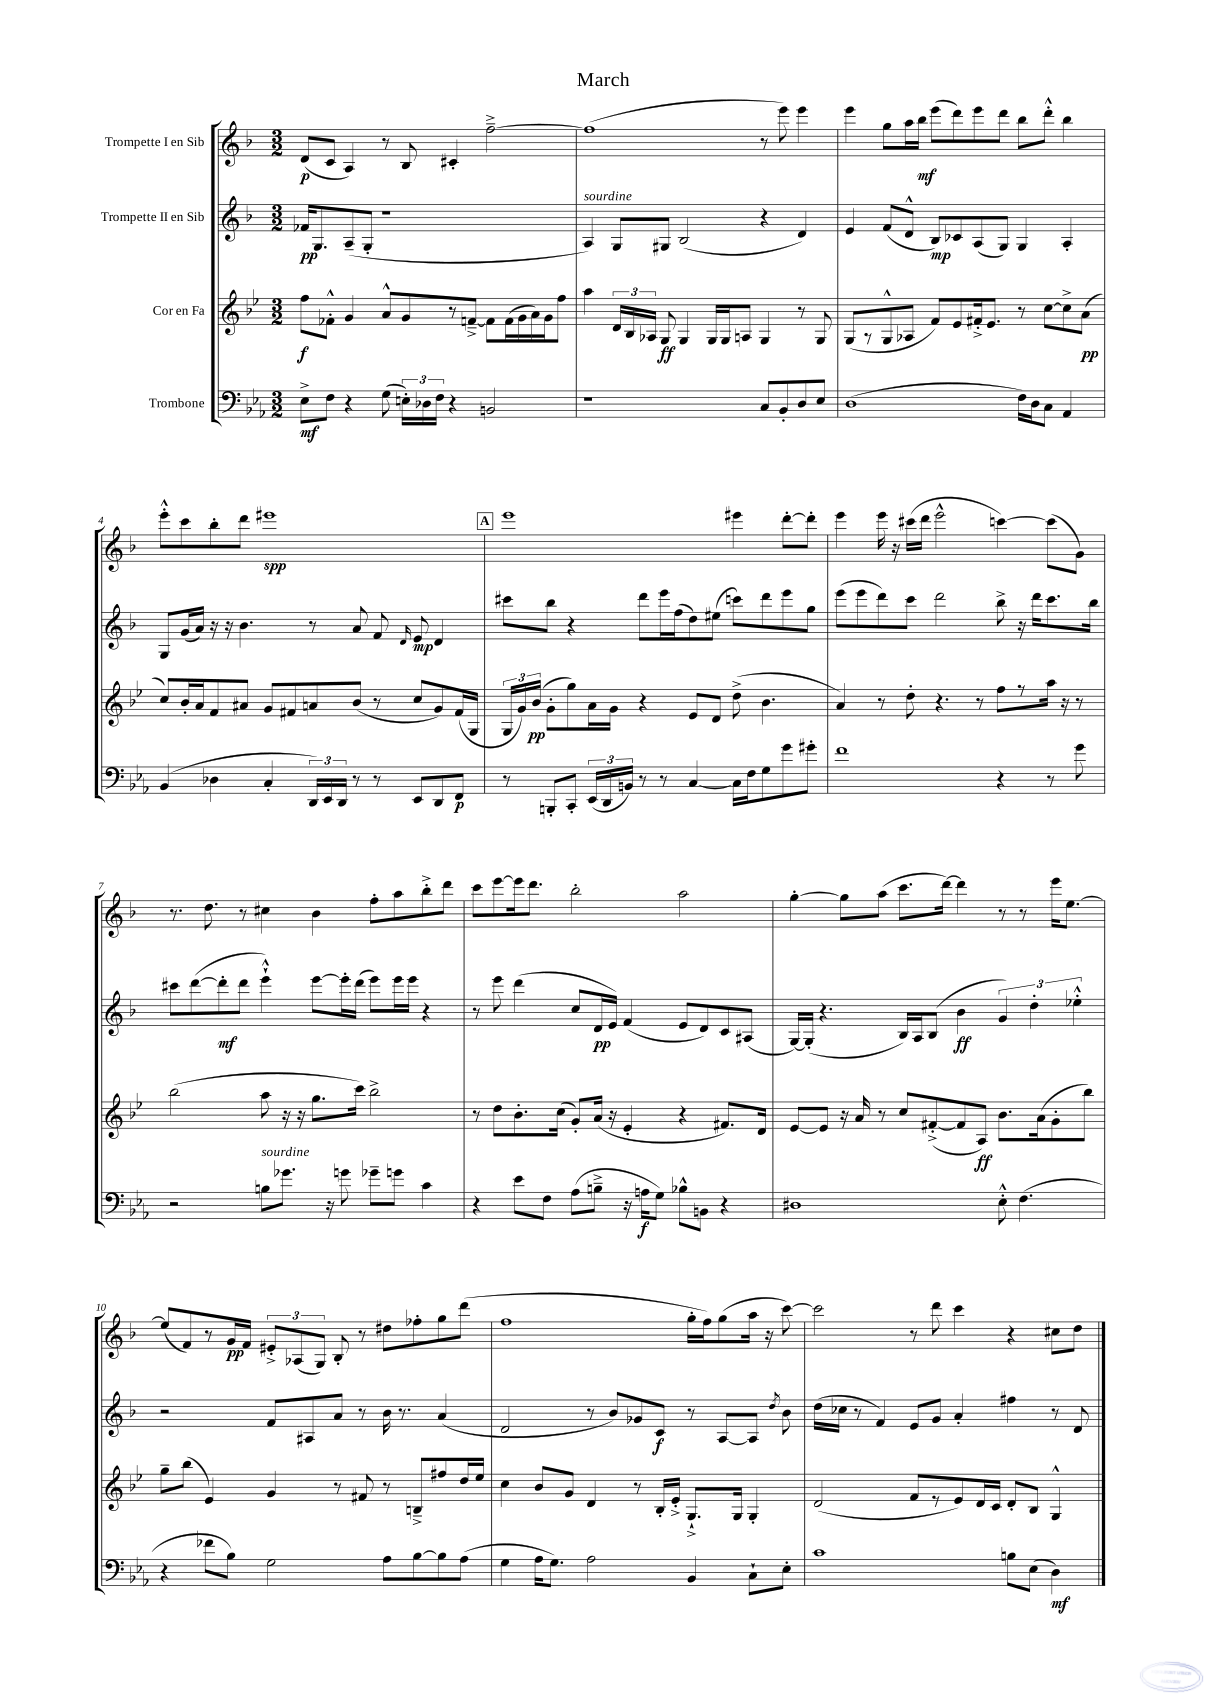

**kern	**dynam	**kern	**dynam	**kern	**dynam	**kern	**dynam
*part4	*part4	*part3	*part3	*part2	*part2	*part1	*part1
*staff4	*staff4	*staff3	*staff3	*staff2	*staff2	*staff1	*staff1
*I"Trombone	*	*I"Cor en Fa	*	*I"Trompette II en Sib	*	*I"Trompette I en Sib	*
*clefF4	*	*clefG2	*	*clefG2	*	*clefG2	*
*k[b-e-a-]	*	*k[b-e-]	*	*k[b-]	*	*k[b-]	*
*M3/2	*	*M3/2	*	*M3/2	*	*M3/2	*
=1	=1	=1	=1	=1	=1	=1	=1
8E-^\L	mf	8ff\L	f	16f-X/KL	pp	(8d/L	p
.	.	.	.	8.G/	.	.	.
8F\J	.	8f-X'^^\J	.	.	.	8c/J	.
4r	.	4g/	.	(8A~/	.	4A/)	.
.	.	.	.	8G'/J	.	.	.
(8G\	.	8a^^/L	.	1r	.	8r	.
24En'\LL)	.	8g/	.	.	.	8B-/	.
24D-X\	.	.	.	.	.	.	.
24F\JJ	.	.	.	.	.	.	.
4r	.	8r	.	.	.	4c#X'/	.
.	.	[8fn~^/J	.	.	.	.	.
2BBn/	.	8f\L]	.	.	.	[2ff~^\	.
.	.	(16f\L	.	.	.	.	.
.	.	16g\	.	.	.	.	.
.	.	16a\)	.	.	.	.	.
.	.	16g\J	.	.	.	.	.
.	.	8ff\J	.	.	.	.	.
=2	=2	=2	=2	=2	=2	=2	=2
!	!	!	!	!LO:TX:a:i:t=sourdine	!	!	!
1r	.	4aa\	.	4A/)	.	(1ff]	.
.	.	24d/LL	.	8G/L	.	.	.
.	.	24B-/	.	.	.	.	.
.	.	24A-X/JJ	.	.	.	.	.
.	.	8G/	ff	8G#X/J	.	.	.
.	.	4G/	.	(2B-/	.	.	.
.	.	16G/LL	.	.	.	.	.
.	.	16G/J	.	.	.	.	.
.	.	8An/J	.	.	.	.	.
8C/L	.	4G/	.	4r	.	8r	.
8BB-'/	.	.	.	.	.	8eee\)	.
8D/	.	8r	.	4d/)	.	4eee\	.
8E-/J	.	8G/	.	.	.	.	.
=3	=3	=3	=3	=3	=3	=3	=3
(1D	.	(8G/L	.	4e/	.	4eee\	.
.	.	8r	.	.	.	.	.
.	.	8G^^/	.	(8f/L	.	8gg\L	.
.	.	8A-X/J	.	8d^^/J	.	16aa\L	.
.	.	.	.	.	.	16bb-\JJ	mf
.	.	8f/L)	.	8B-/L)	mp	(8eee\L	.
.	.	8e-/	.	8c-X/	.	8ddd\)	.
.	.	16f#X'^/k	.	(8A/	.	8eee\	.
.	.	8.e-/J	.	.	.	.	.
.	.	.	.	8G/J)	.	8ddd\J	.
16F\LL)	.	8r	.	4G/	.	8bb-\L	.
16D\J	.	.	.	.	.	.	.
8C\J	.	[8cc\L	.	.	.	8ddd'^^\J	.
4AA-/	.	8cc^\]	.	4A'/	.	4bb-\	.
.	.	(8a\J	pp	.	.	.	.
!!LO:LB:g=z
=4	=4	=4	=4	=4	=4	=4	=4
(4BB-/	.	8cc/L)	.	8G/L	.	8eee'^^\L	.
.	.	16b-'/L	.	(16g/L	.	8ccc\	.
.	.	16a/J	.	16a/JJ)	.	.	.
4D-X\	.	8f/	.	16r	.	8bb-'\	.
.	.	.	.	16r	.	.	.
.	.	8a#X/J	.	4.b-\	.	8ddd\J	.
4C'/	.	8g/L	.	.	.	1eee#X	spp
.	.	8f#X/	.	.	.	.	.
24DD/LL)	.	8an/	.	8r	.	.	.
24EE-/	.	.	.	.	.	.	.
24DD/JJ	.	.	.	.	.	.	.
8r	.	(8b-/J	.	8a/	.	.	.
8r	.	8r	.	8f/	.	.	.
.	.	.	.	16qqd/	.	.	.
8EE-/L	.	8cc/L	.	8e/	mp	.	.
8DD/	.	8g/)	.	4d/	.	.	.
8FF/J	p	(16f#/L	.	.	.	.	.
.	.	16G/JJ	.	.	.	.	.
!!LO:REH:place=s1:t=A
=5	=5	=5	=5	=5	=5	=5	=5
8r	.	24G/LL	.	8ccc#X\L	.	1eee	.
.	.	24g/)	.	.	.	.	.
.	.	(24b-/JJ	pp	.	.	.	.
8BBBn'/L	.	8g'\L	.	8bb-\J	.	.	.
8CC'/J	.	8gg\)	.	4r	.	.	.
(24EE-/LL	.	16a\L	.	.	.	.	.
24DD/	.	.	.	.	.	.	.
.	.	16g\JJ	.	.	.	.	.
24BBn/JJ)	.	.	.	.	.	.	.
8r	.	4r	.	8ddd\L	.	.	.
8r	.	.	.	16eee\L	.	.	.
.	.	.	.	(16ff\J	.	.	.
[4C/	.	8e-/L	.	8dd\)	.	.	.
.	.	8d/J	.	(8ee#X\J	.	.	.
16C\LL]	.	(8dd^\	.	8cccn\L)	.	4eee#X\	.
16F\J	.	.	.	.	.	.	.
8G\	.	4.b-\	.	8ddd\	.	.	.
8g\	.	.	.	8eee\	.	[8ddd'\L	.
8g#X'\J	.	.	.	8gg\J	.	8ddd'\J]	.
=6	=6	=6	=6	=6	=6	=6	=6
1f	.	4a/)	.	(8eee\L	.	4eee\	.
.	.	.	.	8eee\	.	.	.
.	.	8r	.	8ddd\)	.	16eee\	.
.	.	.	.	.	.	16r	.
.	.	8dd'\	.	8ccc\J	.	(16ccc#X\LL	.
.	.	.	.	.	.	16ddd\JJ	.
.	.	4.r	.	2ddd\	.	2eee^^\	.
.	.	8r	.	.	.	.	.
4r	.	8ff\L	.	8bb-^\	.	[4cccn\)	.
.	.	8r	.	16r	.	.	.
.	.	.	.	16ddd\KL	.	.	.
8r	.	16aa\Jk	.	8.ccc\	.	(8ccc\L]	.
.	.	16r	.	.	.	.	.
8g\	.	8r	.	.	.	8g\J)	.
.	.	.	.	16bb-\Jk	.	.	.
!!LO:LB:g=z
=7	=7	=7	=7	=7	=7	=7	=7
2r	.	(2bb-\	.	8ccc#X\L	.	8.r	.
.	.	.	.	([8ddd\	.	.	.
.	.	.	.	.	.	8.dd\	.
.	.	.	.	8ddd'\]	mf	.	.
.	.	.	.	8ddd\J	.	8r	.
!LO:TX:a:i:t=sourdine	!	!	!	!	!	!	!
8Bn\L	.	8aa\	.	4eee`^^\)	.	4cc#X\	.
8.g-X\J	.	16r	.	.	.	.	.
.	.	16r	.	.	.	.	.
.	.	8.gg\L	.	[8eee\L	.	4b-\	.
16r	.	.	.	.	.	.	.
8gn\	.	.	.	16eee'\L]	.	.	.
.	.	16ccc\Jk)	.	(16ddd\JJ	.	.	.
8g-X~\L	.	2bb-^\	.	8eee\L)	.	8ff'\L	.
8gn\J	.	.	.	16eee\L	.	8aa\	.
.	.	.	.	16eee\JJ	.	.	.
4c\	.	.	.	4r	.	8bb-'^\	.
.	.	.	.	.	.	8ddd\J	.
=8	=8	=8	=8	=8	=8	=8	=8
4r	.	8r	.	8r	.	8ccc\L	.
.	.	8dd\L	.	8eee\	.	[8eee\	.
8e-\L	.	8.b-'\	.	(4ddd\	.	16eee\k]	.
.	.	.	.	.	.	8.ddd\J	.
8F\J	.	.	.	.	.	.	.
.	.	(16cc\Jk	.	.	.	.	.
(8A-\L	.	8g'/L)	.	8cc/L	.	2bb-'\	.
8Bn~^\J	.	(16a/Jk	.	16d/L	pp	.	.
.	.	16r	.	16e/JJ)	.	.	.
16r	.	4e-'/	.	(4f/	.	.	.
16An\KL	f	.	.	.	.	.	.
8G\J)	.	.	.	.	.	.	.
8B-X^^\L	.	4r	.	8e/L	.	2aa\	.
8BBn\J	.	.	.	8d/)	.	.	.
4r	.	8.f#X/L)	.	8c/	.	.	.
.	.	.	.	(8A#X/J	.	.	.
.	.	16d/Jk	.	.	.	.	.
=9	=9	=9	=9	=9	=9	=9	=9
1D#X	.	[8e-/L	.	[16G/LL)	.	[4gg'\	.
.	.	.	.	(16G'/JJ]	.	.	.
.	.	8e-/J]	.	4.r	.	.	.
.	.	16r	.	.	.	8gg\L]	.
.	.	16a/	.	.	.	.	.
.	.	8r	.	.	.	(8aa\J	.
.	.	8cc/L	.	16B-/LL)	.	8.ccc\L	.
.	.	.	.	16A/J	.	.	.
.	.	([8f#X'^/	.	(8B-/J	.	.	.
.	.	.	.	.	.	[16ddd\Jk)	.
.	.	8f#/]	.	4b-\	ff	4ddd\]	.
.	.	8A/J)	ff	.	.	.	.
8E-'^^\	.	8.b-\L	.	6g/)	.	8r	.
(4.F\	.	.	.	.	.	8r	.
.	.	.	.	6dd'\	.	.	.
.	.	(16a\k	.	.	.	.	.
.	.	8g'\	.	.	.	16eee\KL	.
.	.	.	.	.	.	[8.ee\J	.
.	.	.	.	6ee-X'^^\	.	.	.
.	.	8bb-\J)	.	.	.	.	.
!!LO:LB:g=z
=10	=10	=10	=10	=10	=10	=10	=10
4r	.	8gg~\L	.	2r	.	(8ee/L]	.
.	.	(8bb-\J	.	.	.	8f/)	.
8f-X\L	.	4e-/)	.	.	.	8r	.
8B-\J)	.	.	.	.	.	16g/L	pp
.	.	.	.	.	.	16f/JJ	.
2G\	.	4g/	.	8f/L	.	12e#X'^/L	.
.	.	.	.	.	.	(12A-X/	.
.	.	.	.	8A#X/	.	.	.
.	.	.	.	.	.	12G/J)	.
.	.	8r	.	8a/J	.	8B-'/	.
.	.	8f#X/	.	8r	.	8r	.
8A-\L	.	8r	.	16b-\	.	8dd#X\L	.
.	.	.	.	8.r	.	.	.
[8B-\	.	8Bn~^/L	.	.	.	8ff-X'\	.
8B-\]	.	8ff#X/	.	(4a/	.	8gg\	.
(8A-\J	.	16dd/L	.	.	.	(8ddd\J	.
.	.	16ee-/JJ	.	.	.	.	.
=11	=11	=11	=11	=11	=11	=11	=11
4G\	.	4cc\	.	2d/	.	1ff	.
16A-\KL	.	8b-/L	.	.	.	.	.
8.G\J)	.	.	.	.	.	.	.
.	.	8g/J	.	.	.	.	.
2A-\	.	4d/	.	8r	.	.	.
.	.	.	.	8b-/L)	.	.	.
.	.	8r	.	8g-X/	.	.	.
.	.	16B-'/LL	.	8c/J	f	.	.
.	.	16e-'^/JJ	.	.	.	.	.
4BB-/	.	8.G`^/L	.	8r	.	16gg'\LL	.
.	.	.	.	.	.	16ff\J)	.
.	.	.	.	[8A/L	.	(8gg\	.
.	.	16G/Jk	.	.	.	.	.
8C`\L	.	4G'/	.	8A/J]	.	16aa\Jk	.
.	.	.	.	.	.	16r	.
.	.	.	.	8qdd/	.	.	.
8E-'\J	.	.	.	8b-\	.	[8ccc\)	.
=12	=12	=12	=12	=12	=12	=12	=12
1c	.	(2d/	.	(16dd\LL	.	2ccc\]	.
.	.	.	.	16cc-X\JJ	.	.	.
.	.	.	.	8r	.	.	.
.	.	.	.	4f/)	.	.	.
.	.	8f/L	.	8e/L	.	8r	.
.	.	8r	.	8g/J	.	8ddd\	.
.	.	8e-/)	.	4a'/	.	4ccc\	.
.	.	16d/L	.	.	.	.	.
.	.	16c/JJ	.	.	.	.	.
8Bn\L	.	8d'/L	.	4ff#X\	.	4r	.
(8E-\J	.	8B-/J	.	.	.	.	.
4D\)	mf	4G^^/	.	8r	.	8cc#X\L	.
.	.	.	.	8d/	.	8dd\J	.
==	==	==	==	==	==	==	==
*-	*-	*-	*-	*-	*-	*-	*-
